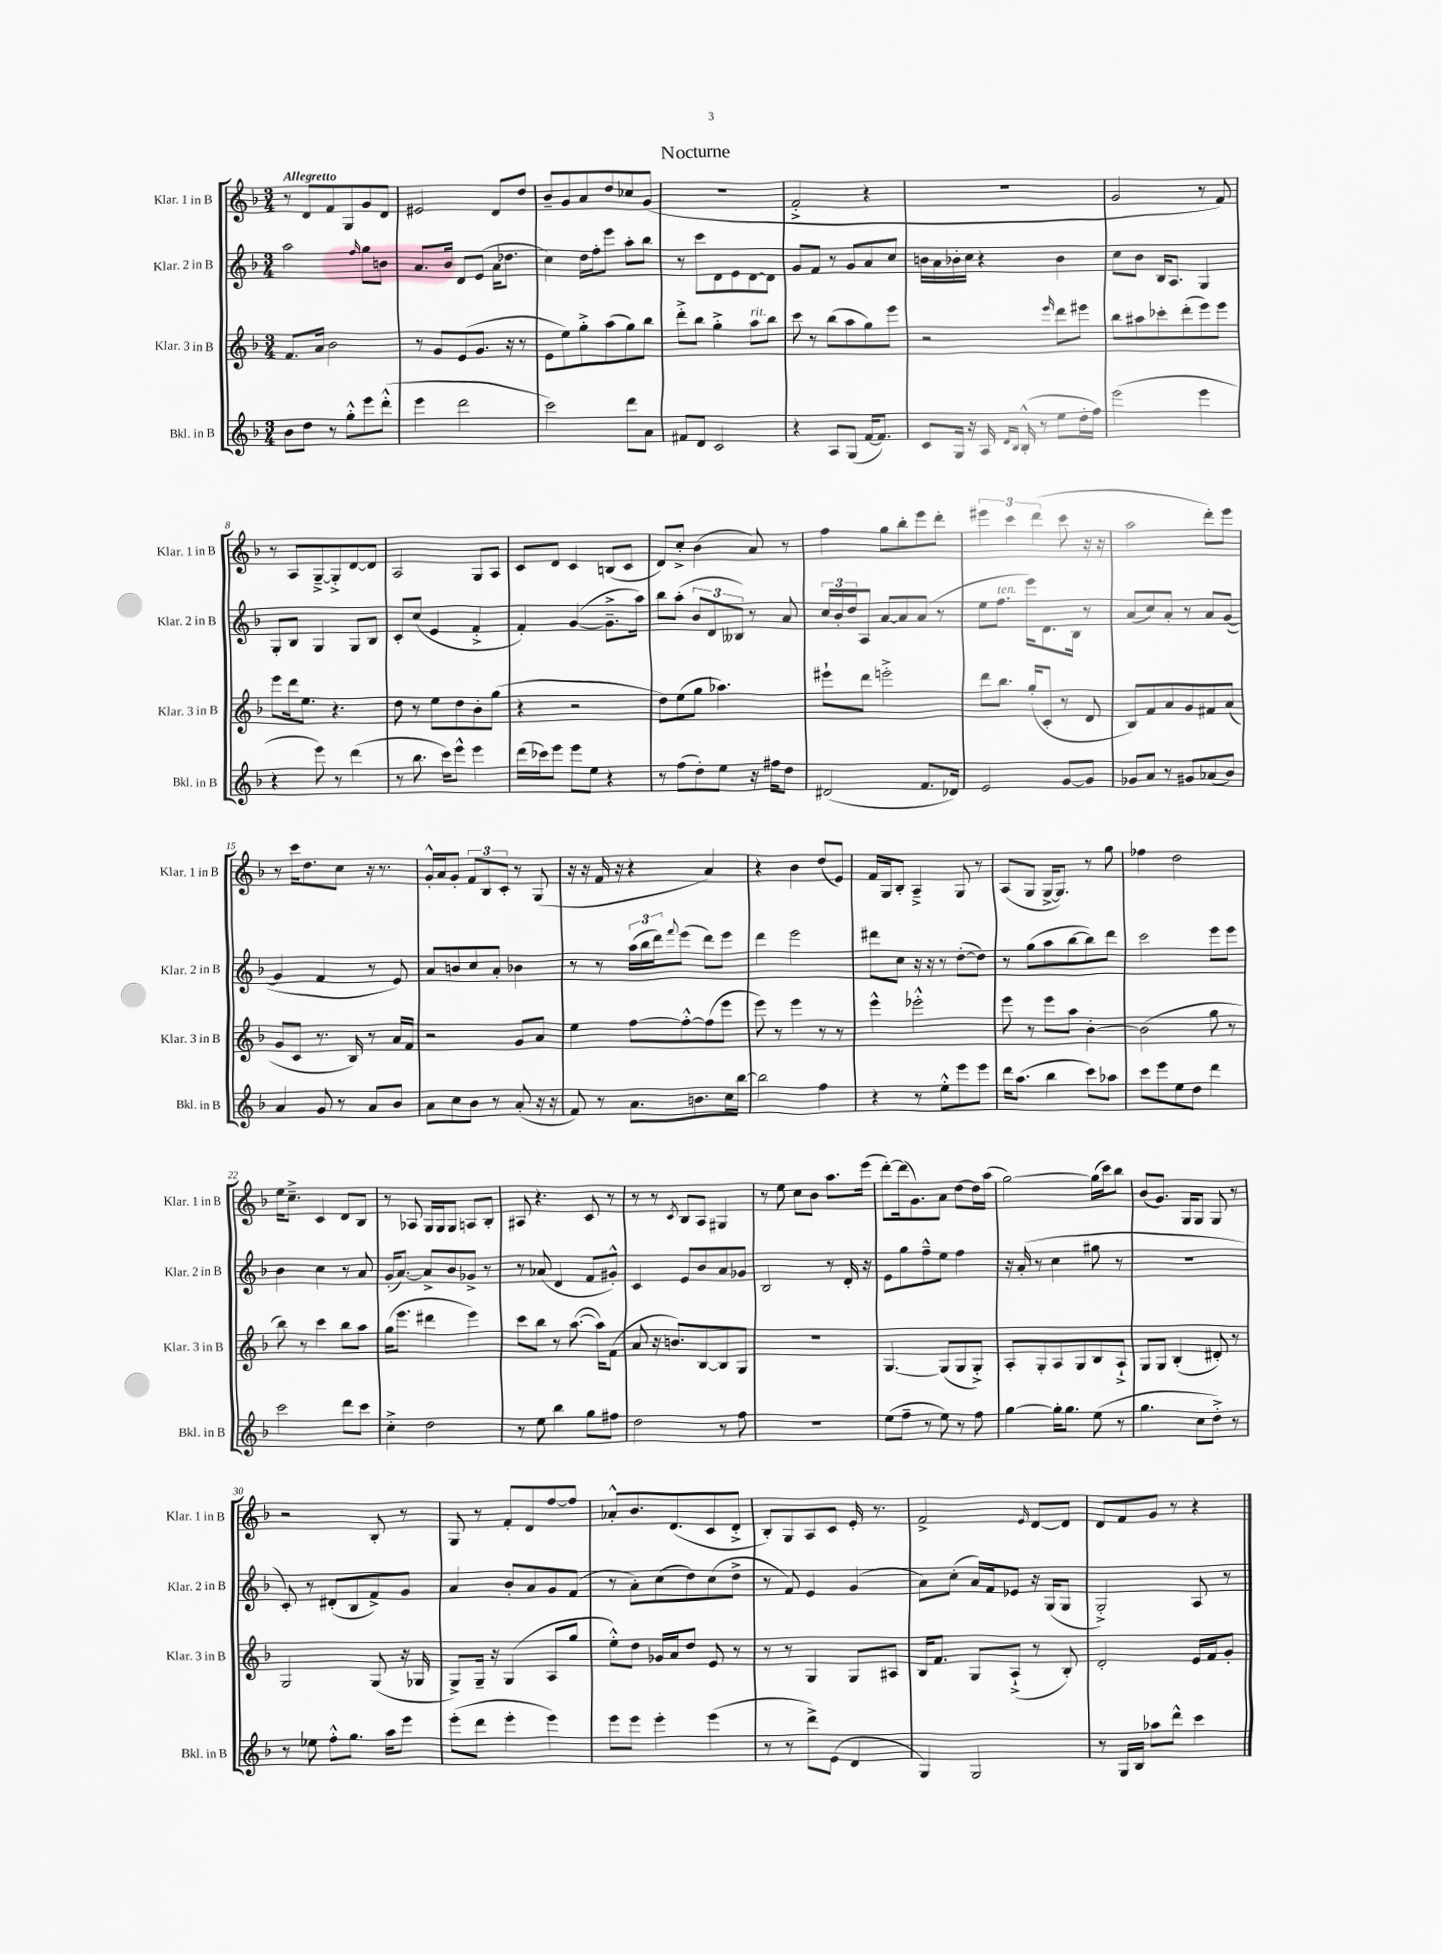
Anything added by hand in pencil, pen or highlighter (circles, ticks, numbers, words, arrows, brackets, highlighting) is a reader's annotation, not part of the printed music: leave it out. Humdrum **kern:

**kern	**kern	**kern	**kern
*part4	*part3	*part2	*part1
*staff4	*staff3	*staff2	*staff1
*I"Bkl. in B	*I"Klar. 3 in B	*I"Klar. 2 in B	*I"Klar. 1 in B
*I'Bkl. in B	*I'Klar. 3 in B	*I'Klar. 2 in B	*I'Klar. 1 in B
*clefG2	*clefG2	*clefG2	*clefG2
*k[b-]	*k[b-]	*k[b-]	*k[b-]
*M3/4	*M3/4	*M3/4	*M3/4
=1	=1	=1	=1
!	!	!	!LO:TX:a:B:t=Allegretto
8b-\L	8.f/L	2aa\	8r
8dd\J	.	.	8d/L
.	16a/Jk	.	.
8r	2b-\	.	8f/
8gg'^^\L	.	.	8G/
.	.	16qqff/	.
8eee\	.	8gg\L	8g/
(8ddd'^^\J	.	8bn\J	8d/J
=2	=2	=2	=2
4eee\	8r	8.a/L	2e#X/
.	8g/L	.	.
.	.	16b-/Jk	.
2ddd\	(8e/	8d/L	.
.	8.g/J	(8e/J	.
.	.	16a\KL	8d/L
.	16r	8.dd-X\J	.
.	8r	.	8dd/J
=3	=3	=3	=3
2ccc\)	8e\L	4cc\)	8b-~/L
.	8ee\)	.	8g/
.	8gg'^\	16dd\LL	8a/
.	.	16ff'\J	.
.	(8aa\	8eee\J	8dd/
8ddd\L	8gg\)	8aa'\L	8cc-X/
8a\J	8bb-\J	8bb-\J	(8g/J
=4	=4	=4	=4
8f#X/L	8ddd'^\L	8r	2.r
8d/J	8bb-\J	8ccc\L	.
2c/	4gg'^\	8d\	.
.	.	8e\	.
!	!LO:TX:a:i:t=rit.	!	!
.	8aa\L	[8d\	.
.	8bb-\J	8d\J]	.
=5	=5	=5	=5
4r	8ccc\	8g/L	2f'^/
.	8r	8f/J	.
8A/L	(8bb-\L	8r	.
(8G/J	8aa\	8g/L	.
[16f/KL	8gg\)	8a/	4r
8.f/J])	.	.	.
.	8eee\J	8cc/J	.
=6	=6	=6	=6
8c/L	2r	16bn\LL	2.r
.	.	16a\	.
16G/Jk	.	16b-X'\	.
16r	.	16cc\JJ	.
16A/	.	4r	.
16qqd/LL	.	.	.
16qqB-/JJ	.	.	.
(16B-'^^/	.	.	.
8r	.	.	.
.	16qqeee/	.	.
8ee\L	8ddd\L	4b-\	.
16dd'\L	8eee#X\J	.	.
16ff\JJ)	.	.	.
=7	=7	=7	=7
(2eee\	8bb-\L	8cc\L	2g/
.	8aa#X\	8b-\J	.
.	8ccc-X'\	16B-/KL	.
.	.	8.A/J	.
.	(8ddd'\	.	.
4eee\	8eee\)	4G/	8r
.	8eee\J	.	8f/)
!!LO:LB:g=z
=8	=8	=8	=8
4r	8eee\L	8G'/L	8r
.	16ddd\k	8B-/J	8A/L
.	8.ee\J	.	.
8eee\)	.	4G/	[8G~^/
8r	4.r	.	8G'^/]
(4ddd\	.	8G/L	[8d/
.	.	8B-/J	8d/J]
=9	=9	=9	=9
8r	8dd\	8c'/L	2A/
8.bb-\	8r	(8cc/J	.
.	8ee\L	4e/	.
16ccc\KL)	.	.	.
8eee^^\J	8dd\	.	.
4eee\	8b-'\	4f'^/	8G/L
.	(8gg\J	.	8A/J
=10	=10	=10	=10
(16ddd\LL	4r	4f'/)	8c/L
16ccc-X\J)	.	.	.
8eee\J	.	.	8d/J
8eee\L	2r	([4g/	4c/
8ee\J	.	.	.
4r	.	8.g~^\L]	(8Bn/L
.	.	.	8c/J
.	.	16aa\Jk)	.
=11	=11	=11	=11
8r	8dd\L)	8bb-\L	8d/L)
(8ff\L	(8ee\	(8aa'\J	8cc'^/J
8dd'\)	8gg\J	12b-/L	(4b-\
.	.	12d/	.
8ee\J	4.aa-X\)	.	.
.	.	12B--X/J)	.
16r	.	8r	8a/)
16ff#X\KL	.	.	.
8dd\J	.	8a/	8r
=12	=12	=12	=12
(2d#X/	8eee#X`\L	24cc/LL	4ff\
.	.	24b-'/	.
.	.	24dd/J	.
.	8ddd\J	8A/J	.
.	2eeen'^\	[8a/L	8gg\L
.	.	8a/]	8bb-'\
8.f/L	.	(8a/J	8eee\
.	.	8r	8ddd'\J
16d-X/Jk)	.	.	.
=13	=13	=13	=13
2e/	8ddd\L	8ee\L	6eee#X\
!	!	!LO:TX:a:i:t=ten.	!
.	8.bb-\J	8.ff\J	.
.	.	.	6ccc\
.	(16gg'/KL	16eee\KL)	.
.	.	.	(6ddd\
.	8c'/J	8.d\	.
[8g/L	8r	.	8ccc\
.	.	16B-\Jk	.
8g/J]	8d/	8r	16r
.	.	.	16r
=14	=14	=14	=14
8g-X/L	8B-/L)	(8a/L	2aa\
8a/J	8f/	8cc/)	.
8r	8a/	8a'/J	.
8g#X/L	8g/	8r	.
(8a-X/	8f#X/	8a/L	8ddd'\L)
8b-/J)	(8a/J	([8g/J	8eee\J
!!LO:LB:g=z
=15	=15	=15	=15
4a/	8g/L	4g/]	8r
.	8c/J	.	16ccc\KL
.	.	.	8.dd\
8g/	8.r	4f/	.
8r	.	.	8cc\J
.	16B-/)	.	.
8a/L	8r	8r	16r
.	.	.	8.r
8b-/J	16a/LL	8e/)	.
.	16f/JJ	.	.
=16	=16	=16	=16
8a\L	2r	8a/L	16g'^^/LL
.	.	.	16a/J
8cc\	.	8bn/	8g'/J
8b-\J	.	8cc/	12f/L
.	.	.	12B-/
8r	.	8a'/J	.
.	.	.	12c'/J
(8a'/	8g/L	4b-X\	8r
16r	8a/J	.	(8G/
16r	.	.	.
=17	=17	=17	=17
8f/)	4ee\	8r	16r
.	.	.	16r
8r	.	8r	16f/
.	.	.	16r
8.a\L	[8ff\L	(24aa\LL	4r
.	.	24bb-\	.
.	.	24ddd\J)	.
.	.	8qqfff/	.
.	8ff'^^\_	(8eee\J	.
8.bn\	.	.	.
.	(8ff\]	8ddd\L)	4a/)
16cc\L	8eee\J	8eee\J	.
[16bb-\JJ	.	.	.
=18	=18	=18	=18
2bb-\]	8eee\)	4ddd\	4r
.	8r	.	.
.	4eee\	2eee\	4b-\
4ff\	8r	.	(8dd/L
.	8r	.	8e/J)
=19	=19	=19	=19
4r	4eee^^\	8ddd#X\L	16f/LL
.	.	.	16G/J
.	.	8cc\J	8B-'/J
8r	2eee-X'^^\	16r	4A~^/
.	.	16r	.
8ee'^^\L	.	8r	.
8eee\	.	([8dd'\L	8G/
8eee\J	.	8dd\J])	8r
=20	=20	=20	=20
16ddd\KL	8eee\	8r	(8A/L
(8.aa\J	.	.	.
.	8r	(8gg\L	8G/J
4bb-\	8eee\L	8aa\	[16G^/KL
.	.	.	8.G/J])
.	8aa\J	[8bb-\	.
8ccc\L)	[4b-'\	8bb-\])	8r
8aa-X\J	.	8ddd\J	8gg\
=21	=21	=21	=21
8ccc\L	(2b-\]	2ccc\	4ff-X\
8eee\	.	.	.
8ee\	.	.	2dd\
8dd\J	.	.	.
4ddd\	8gg\	8eee\L	.
.	8r	8eee\J	.
!!LO:LB:g=z
=22	=22	=22	=22
2ccc\	8bb-\)	4b-\	16ee\KL
.	.	.	8.cc~^\J
.	8r	.	.
.	4ccc\	4cc\	4c/
8ddd\L	8bb-\L	8r	8d/L
8ccc\J	8aa\J	8a/	8B-/J
=23	=23	=23	=23
4cc'^\	(16gg\KL	(16g'/KL	8r
.	8.eee\J	[8.a/J)	.
.	.	.	8A-X/
2dd\	4ddd#X\	8a^/L]	16G/LL
.	.	.	16G/J
.	.	8b-/	8G/J
.	4eee\)	8g-X^/J	8An/L
.	.	8r	8B-'/J
=24	=24	=24	=24
8r	8ccc\L	8r	8A#X/
8ee\	8bb-\J	(8a-X/	4.r
4bb-\	8r	4d/	.
.	([8.aa\	.	.
8gg\L	.	8f/L	8c/
.	16aa\KL])	.	.
8ff#X\J	(8f\J	8g#X'^^/J)	8r
=25	=25	=25	=25
2dd\	8a/	4c/	8r
.	16r	.	8r
.	8.bn/L)	.	.
.	.	.	8qc/
.	.	8e/L	8B-/L
.	[8B-/	8b-/	8A/J
8r	8B-/]	8a/	4G#X/
8ff\	8G/J	8g-X/J	.
=26	=26	=26	=26
2.r	2.r	2B-/	8r
.	.	.	8ee\
.	.	.	8cc\L
.	.	.	8b-\J
.	.	8r	8.aa\L
.	.	16d'/	.
.	.	16r	(16eee\Jk
=27	=27	=27	=27
(8ee\L	[4.G/	8e\L	[8ddd'\L)
8ff~\J	.	8gg\	(16ddd\k]
.	.	.	8.g\)
8r	.	8ff~^^\	.
8ee\)	(8G/L]	8ee\J	8a\J
8r	8G/	4ff\	[8dd\L
8ff\	8G'^/J)	.	16dd\L]
.	.	.	(16aa\JJ
=28	=28	=28	=28
[4gg\	8A'/L	16r	[2gg\)
.	.	(16a'/	.
.	8G'/	8r	.
16gg'\KL]	8A/	4cc\	.
8.gg\J	.	.	.
.	8G/	.	.
(8ee\	8B-/	8gg#X\	(16gg\LL]
.	.	.	16ccc\J)
8r	8A`^/J	8r	8bb-\J
=29	=29	=29	=29
4.gg\	8G/L	2.r	(8b-/L
.	8G/J	.	8.g/J)
.	(4B-'/	.	.
.	.	.	16G/KL
8cc\L	.	.	8G/J
8dd'^\J)	8d#X'/)	.	8G/
8r	8r	.	8r
!!LO:LB:g=z
=30	=30	=30	=30
8r	2G/	8c'/)	2r
8ee-X\	.	8r	.
8ff'^^\L	.	(8d#X'/L	.
8.gg\J	.	8B-/	.
.	(8G/	8f^/)	8B-'/
16aa\KL	.	.	.
8eee\J	16r	8g/J	8r
.	16G-X/	.	.
=31	=31	=31	=31
(8eee'\L	8G^/L)	4a/	8G/
8ddd\J	16G~/Jk	.	8r
.	16r	.	.
4eee'\	(4G/	8b-'/L	8f'/L
.	.	8a/	8d/
4eee\)	8A/L	8g/	[8ff/
.	8gg/J	(8f/J	8ff/J]
=32	=32	=32	=32
8eee\L	8ee'^^\L)	8r	8a-X'^^/L
8eee\J	8dd\J	8a'\L)	8.b-/
4eee'\	16g-X/LL	(8cc\	.
.	16a/J	.	(8.d/
.	8dd/J	8dd\)	.
(4eee\	8e/	(8cc\	8c/
.	8r	8dd^\J	8d'^/J
=33	=33	=33	=33
8r	8r	8r	8B-'/L)
8r	8r	8f/)	8G/
8ddd^\L)	4G/	4e/	8A/
(8e\J	.	.	8c/J
4d/	8G/L	(4g/	16e'/
.	.	.	8.r
.	8A#X/J	.	.
=34	=34	=34	=34
4G/)	16B-/KL	8a\L)	2f^/
.	8.f/J	.	.
.	.	(8cc'\J	.
2G/	8G/L	16a/LL)	.
.	.	16f/J	.
.	(8A`^/J	8e-X/J	.
.	.	.	16qqe/
.	8r	16r	[8d/L
.	.	(16G/KL	.
.	8B-'/)	8G/J	8d/J]
=35	=35	=35	=35
8r	2d'/	2G'^/)	8d/L
16G/LL	.	.	8f/
16B-/JJ	.	.	.
8aa-X\L	.	.	8g/J
8ddd^^\J	.	.	8r
4ccc\	16e/LL	8A/	4r
.	16f/J	.	.
.	8g'/J	8r	.
==	==	==	==
*-	*-	*-	*-
